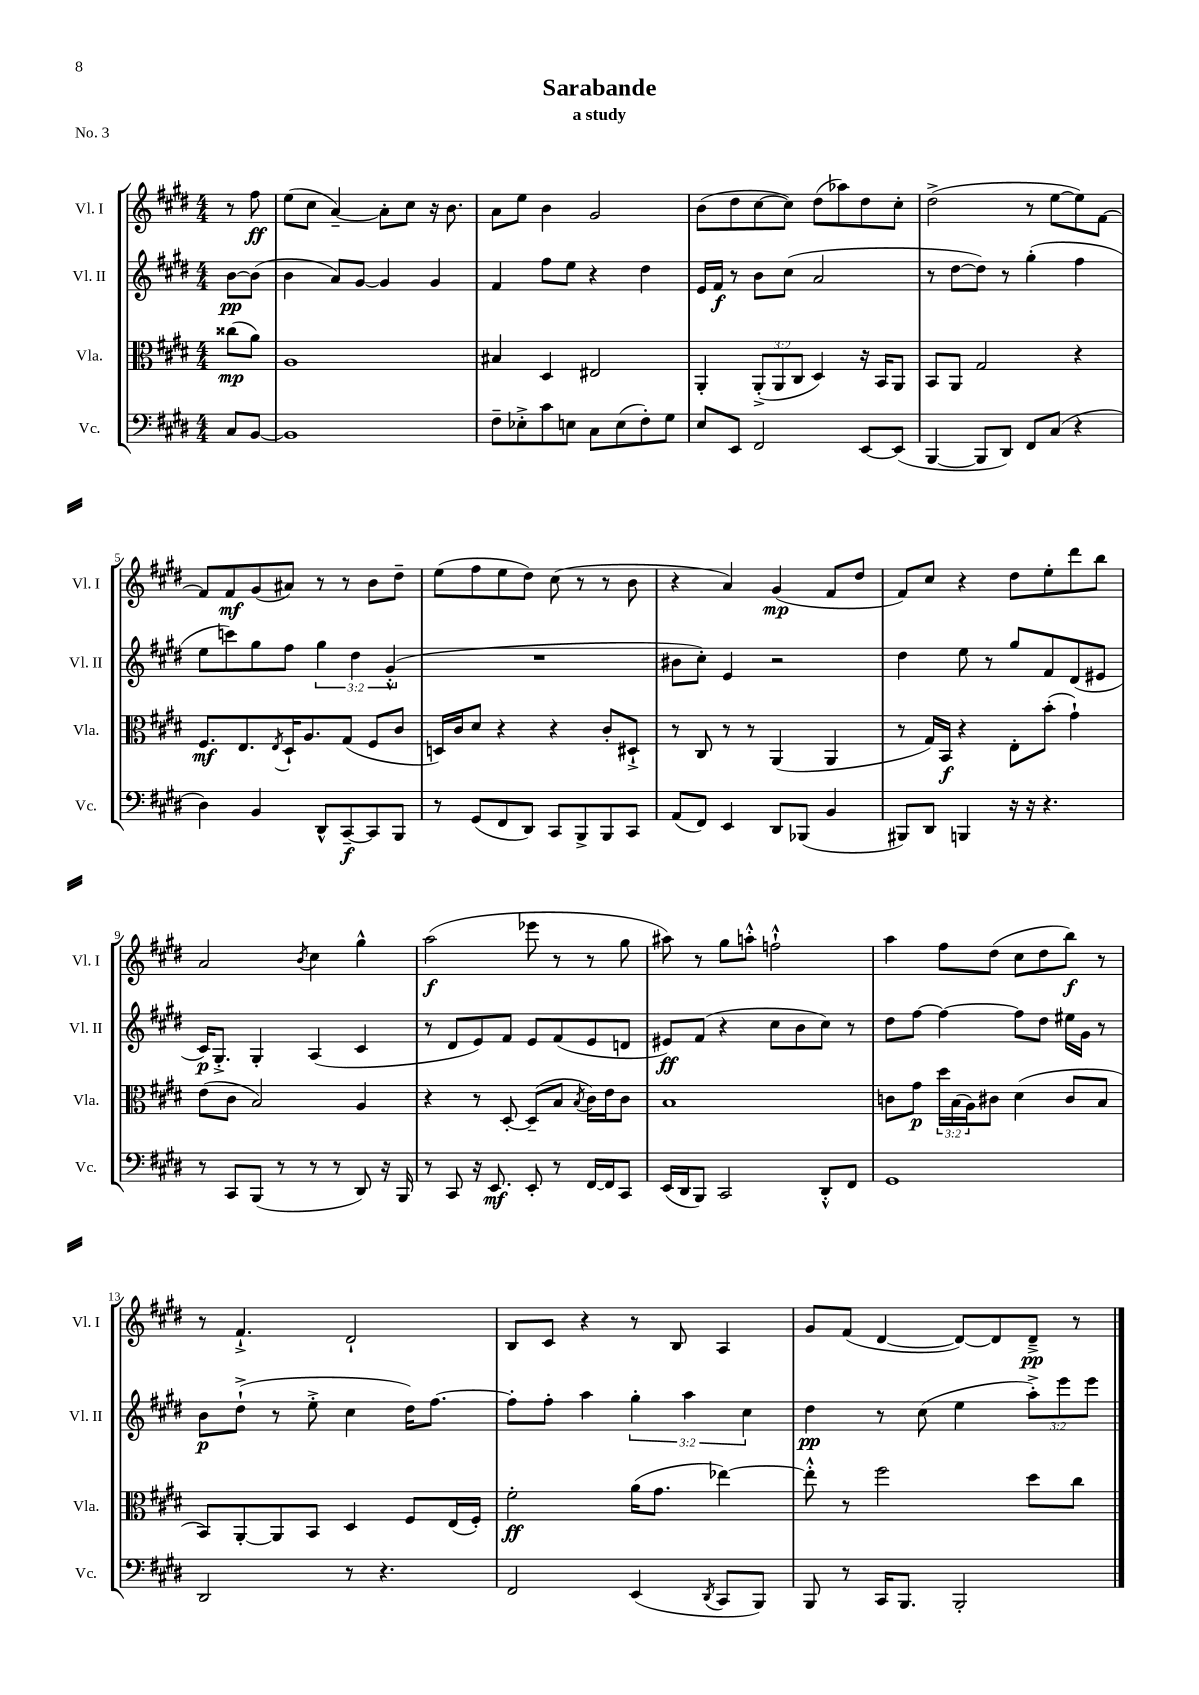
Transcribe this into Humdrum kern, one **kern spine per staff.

**kern	**kern	**kern	**kern
*staff4	*staff3	*staff2	*staff1
*clefF4	*clefC3	*clefG2	*clefG2
*k[f#c#g#d#]	*k[f#c#g#d#]	*k[f#c#g#d#]	*k[f#c#g#d#]
*M4/4	*M4/4	*M4/4	*M4/4
8C#/L	(8cc##\L	[8b\L	8r
[8BB/J	8a\J)	(8b\]J	8ff#\
=	=	=	=
1BB]	1A	4b\	(8ee\L
.	.	.	8cc#\J
.	.	8a/L)	[4a~/)
.	.	[8g#/J	.
.	.	4g#/]	8a'\]L
.	.	.	8cc#\J
.	.	4g#/	16r
.	.	.	8.b\
=	=	=	=
8F#~\L	4B#/	4f#/	8a\L
8E-'^\	.	.	8ee\J
8c#\	4D#/	8ff#\L	4b\
8E\J	.	8ee\J	.
8C#\L	2E#/	4r	2g#/
(8E\	.	.	.
8F#'\)	.	4dd#\	.
8G#\J	.	.	.
=	=	=	=
8E/L	4AA'/	16e/LL	(8b\L
.	.	16f#/JJ	.
8EE/J	.	8r	8dd#\
2FF#/	(12AA'^/L	8b\L	[8cc#\
.	12AA/	.	.
.	.	(8cc#\J	8cc#\]J)
.	12C#/J	.	.
.	4D#/)	2a/	(8dd#\L
.	.	.	8aa-\)
[8EE/L	16r	.	8dd#\
.	16BB/LK	.	.
(8EE/]J	8AA/J	.	8cc#'\J
=	=	=	=
[4BBB/	8BB/L	8r	(2dd#^\
.	8AA/J	[8dd#\L	.
8BBB/]L	2G#/	8dd#\]J)	.
8DD#/J)	.	8r	.
8FF#/L	.	(4gg#'\	8r
(8C#/J	.	.	[8ee\L
4r	4r	4ff#\	8ee\])
.	.	.	[8f#\J
=	=	=	=
4D#\)	8.F#/L	8ee\L	8f#/]L
.	.	8ccc\)	8f#/
.	8.E/	.	.
4BB/	.	8gg#\	(8g#/
.	8qE/	.	.
.	16D#`/K	8ff#\J	8a#/J)
.	8.A/	.	.
8DD#^^/L	.	6gg#\	8r
[8CC#~/	(8G#/J	.	8r
.	.	6dd#\	.
8CC#/]	8F#/L	.	8b\L
.	.	(6g#'^^/	.
8BBB/J	8c#/J	.	8dd#~\J
=	=	=	=
8r	16D/LL)	1r	(8ee\L
.	16c#/J	.	.
(8GG#/L	8d#/J	.	8ff#\
8FF#/	4r	.	8ee\
8DD#/J)	.	.	8dd#\J)
8CC#/L	4r	.	(8cc#\
8BBB^/	.	.	8r
8BBB/	8c#'/L	.	8r
8CC#/J	8D#`^/J	.	8b\
=	=	=	=
(8AA/L	8r	8b#\L	4r
8FF#/J)	8C#/	8cc#'\J)	.
4EE/	8r	4e/	4a/)
.	8r	.	.
8DD#/L	(4AA/	2r	(4g#/
(8BBB-/J	.	.	.
4BB/	4AA/	.	8f#/L
.	.	.	8dd#/J
=	=	=	=
8BBB#/L)	8r	4dd#\	8f#/L)
8DD#/J	16G#/LL)	.	8cc#/J
.	16BB/JJ	.	.
4BBB/	4r	8ee\	4r
.	.	8r	.
16r	8E'\L	8gg#/L	8dd#\L
16r	.	.	.
4.r	(8b'\J	8f#/	8ee'\
.	4g#`\)	(8d#/	8ddd#\
.	.	8e#/J	8bb\J
=	=	=	=
8r	(8e\L	16c#/LK)	2a/
.	.	8.G#'^/J	.
8CC#/L	8c#\J	.	.
(8BBB/J	2B/)	4G#'/	.
8r	.	.	.
.	.	.	8qb/
8r	.	(4A/	4cc#\
8r	.	.	.
8DD#/)	4A/	4c#/	4gg#^^\
16r	.	.	.
16BBB/	.	.	.
=	=	=	=
8r	4r	8r	(2aa\
8CC#/	.	8d#/L	.
16r	8r	8e/)	.
8.EE/	.	.	.
.	[8D#'/	8f#/J	.
8EE'/	(8D#~/]L	8e/L	8eee-\
8r	8B/J	(8f#/	8r
.	8qB/	.	.
[16FF#/LL	16c#\LL)	8e/	8r
16FF#/]J	16e\J	.	.
8CC#/J	8c#\J	8d/J	8gg#\
=	=	=	=
(16EE/LL	1B	8e#/L)	8aa#\)
16DD#/J	.	.	.
8BBB/J)	.	(8f#/J	8r
2CC#/	.	4r	8gg#\L
.	.	.	8aa'^^\J
.	.	8cc#\L	2ff`^^\
.	.	8b\	.
8DD#'^^/L	.	8cc#\J)	.
8FF#/J	.	8r	.
=	=	=	=
1GG#	8c\L	8dd#\L	4aa\
.	8g#\J	[8ff#\J	.
.	24dd#\LL	4ff#\_	8ff#\L
.	(24B\	.	.
.	24A\J)	.	.
.	8c#\J	.	(8dd#\J
.	(4d#\	8ff#\]L	8cc#\L
.	.	8dd#\J	8dd#\
.	8c#/L	16ee#\LL	8bb\J)
.	.	16g#\JJ	.
.	8B/J	8r	8r
=	=	=	=
2DD#/	8BB/L)	8b\L	8r
.	[8AA'/	(8dd#`^\J	4.f#`^/
.	8AA/]	8r	.
.	8BB/J	8ee'^\	.
8r	4D#/	4cc#\	2d#`/
4.r	.	.	.
.	8F#/L	16dd#\LK)	.
.	.	[8.ff#\J	.
.	(16E/L	.	.
.	16F#'/JJ)	.	.
=	=	=	=
2FF#/	2f#'\	8ff#'\]L	8B/L
.	.	8ff#'\J	8c#/J
.	.	4aa\	4r
(4EE/	(16a\LK	6gg#'\	8r
.	8.g#\J	.	.
.	.	.	8B/
.	.	6aa\	.
8qDD#/	.	.	.
8CC#/L	[4ee-\)	.	4A/
.	.	6cc#\	.
8BBB/J)	.	.	.
=	=	=	=
8BBB/	8ee-'^^\]	4dd#\	8g#/L
8r	8r	.	(8f#/J
16CC#/LK	2ff#\	8r	[4d#/
8.BBB/J	.	.	.
.	.	(8cc#\	.
2BBB'/	.	4ee\	8d#/_L)
.	.	.	8d#/]
.	8dd#\L	12aa'^\L)	8d#~^/J
.	.	12eee\	.
.	8cc#\J	.	8r
.	.	12eee\J	.
==	==	==	==
*-	*-	*-	*-
